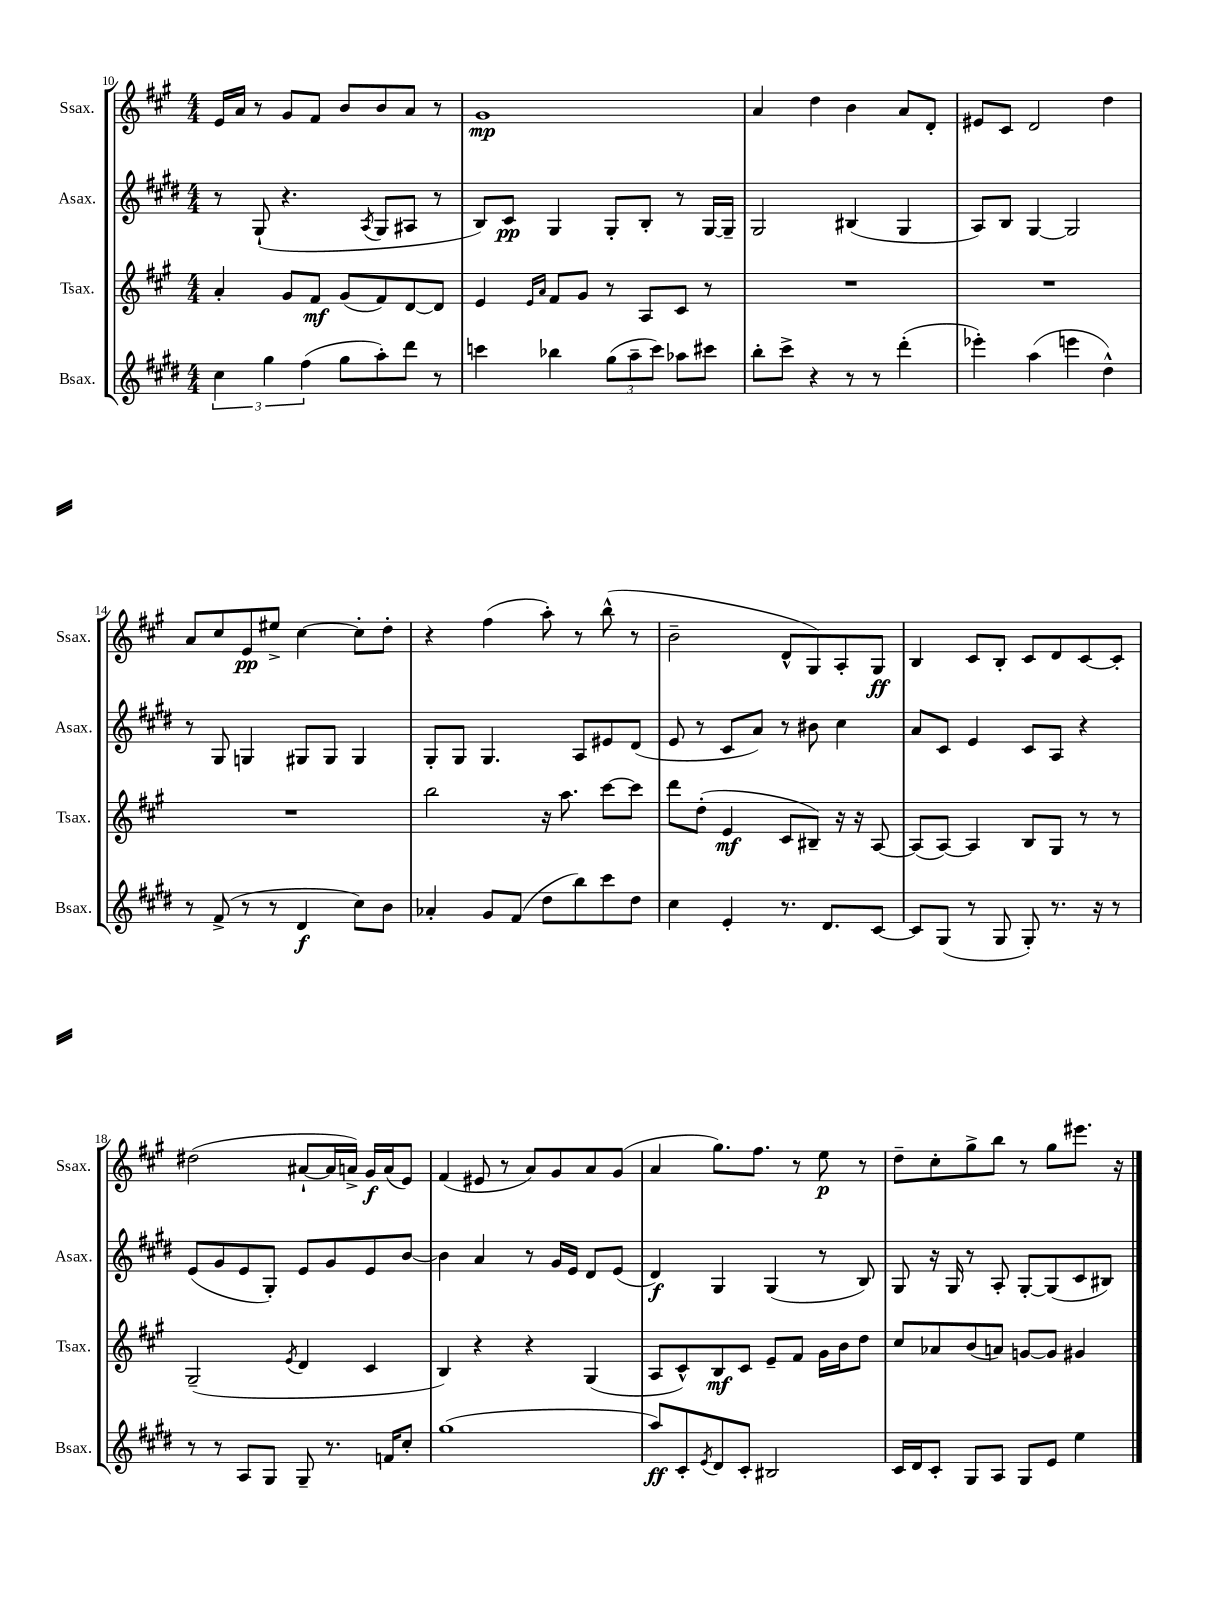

**kern	**dynam	**kern	**dynam	**kern	**dynam	**kern	**dynam
*part4	*part4	*part3	*part3	*part2	*part2	*part1	*part1
*staff4	*staff4	*staff3	*staff3	*staff2	*staff2	*staff1	*staff1
*I"Bsax.	*	*I"Tsax.	*	*I"Asax.	*	*I"Ssax.	*
*I'Bsax.	*	*I'Tsax.	*	*I'Asax.	*	*I'Ssax.	*
*clefG2	*	*clefG2	*	*clefG2	*	*clefG2	*
*k[f#c#g#d#]	*	*k[f#c#g#]	*	*k[f#c#g#d#]	*	*k[f#c#g#]	*
*M4/4	*	*M4/4	*	*M4/4	*	*M4/4	*
=10	=10	=10	=10	=10	=10	=10	=10
6cc#\	.	4a'/	.	8r	.	16e/LL	.
.	.	.	.	.	.	16a/JJ	.
.	.	.	.	(8G#`/	.	8r	.
6gg#\	.	.	.	.	.	.	.
.	.	8g#/L	.	4.r	.	8g#/L	.
(6ff#\	.	.	.	.	.	.	.
.	.	8f#/J	mf	.	.	8f#/J	.
8gg#\L	.	(8g#/L	.	.	.	8b/L	.
.	.	.	.	8qA/	.	.	.
8aa'\)	.	8f#/)	.	8G#/L	.	8b/	.
8ddd#\J	.	[8d/	.	8A#X/J	.	8a/J	.
8r	.	8d/J]	.	8r	.	8r	.
=11	=11	=11	=11	=11	=11	=11	=11
4cccn\	.	4e/	.	8B/L)	.	1g#	mp
.	.	.	.	8c#/J	pp	.	.
.	.	16qqe/LL	.	.	.	.	.
.	.	16qqa/JJ	.	.	.	.	.
4bb-X\	.	8f#/L	.	4G#/	.	.	.
.	.	8g#/J	.	.	.	.	.
(12gg#\L	.	8r	.	8G#'/L	.	.	.
12aa~\	.	.	.	.	.	.	.
.	.	8A/L	.	8B'/J	.	.	.
12ccc\J)	.	.	.	.	.	.	.
8aa-X\L	.	8c#/J	.	8r	.	.	.
8ccc#X\J	.	8r	.	[16G#/LL	.	.	.
.	.	.	.	16G#~/JJ]	.	.	.
=12	=12	=12	=12	=12	=12	=12	=12
8bb'\L	.	1r	.	2G#/	.	4a/	.
8ccc#^\J	.	.	.	.	.	.	.
4r	.	.	.	.	.	4dd\	.
8r	.	.	.	(4B#X/	.	4b\	.
8r	.	.	.	.	.	.	.
(4ddd#'\	.	.	.	4G#/	.	8a/L	.
.	.	.	.	.	.	8d'/J	.
=13	=13	=13	=13	=13	=13	=13	=13
4eee-X'\)	.	1r	.	8A/L)	.	8e#X/L	.
.	.	.	.	8B/J	.	8c#/J	.
(4aa\	.	.	.	[4G#/	.	2d/	.
4eeen\	.	.	.	2G#/]	.	.	.
4dd#^^\)	.	.	.	.	.	4dd\	.
!!LO:LB:g=z
=14	=14	=14	=14	=14	=14	=14	=14
8r	.	1r	.	8r	.	8a/L	.
(8f#^/	.	.	.	8G#/	.	8cc#/	.
8r	.	.	.	4Gn/	.	8e/	pp
8r	.	.	.	.	.	8ee#X^/J	.
4d#/	f	.	.	8G#X/L	.	[4cc#\	.
.	.	.	.	8G#/J	.	.	.
8cc#\L)	.	.	.	4G#/	.	8cc#'\L]	.
8b\J	.	.	.	.	.	8dd'\J	.
=15	=15	=15	=15	=15	=15	=15	=15
4a-X'/	.	2bb\	.	8G#'/L	.	4r	.
.	.	.	.	8G#/J	.	.	.
8g#/L	.	.	.	4.G#/	.	(4ff#\	.
(8f#/J	.	.	.	.	.	.	.
8dd#\L	.	16r	.	.	.	8aa'\)	.
.	.	8.aa\	.	.	.	.	.
8bb\)	.	.	.	8A/L	.	8r	.
8ccc#\	.	[8ccc#\L	.	8e#X/	.	(8bb^^\	.
8dd#\J	.	8ccc#\J]	.	(8d#/J	.	8r	.
=16	=16	=16	=16	=16	=16	=16	=16
4cc#\	.	8ddd\L	.	8e/	.	2b~\	.
.	.	(8dd'\J	.	8r	.	.	.
4e'/	.	4e/	mf	8c#/L	.	.	.
.	.	.	.	8a/J)	.	.	.
8.r	.	8c#/L	.	8r	.	8d^^/L	.
.	.	8B#X~/J)	.	8b#X\	.	8G#/)	.
8.d#/L	.	.	.	.	.	.	.
.	.	16r	.	4cc#\	.	8A'/	.
.	.	16r	.	.	.	.	.
[8c#/J	.	[8A/	.	.	.	8G#/J	ff
=17	=17	=17	=17	=17	=17	=17	=17
8c#/L]	.	(8A/L]	.	8a/L	.	4B/	.
(8G#/J	.	[8A/J)	.	8c#/J	.	.	.
8r	.	4A/]	.	4e/	.	8c#/L	.
8G#/	.	.	.	.	.	8B'/J	.
8G#'/)	.	8B/L	.	8c#/L	.	8c#/L	.
8.r	.	8G#/J	.	8A/J	.	8d/	.
.	.	8r	.	4r	.	[8c#/	.
16r	.	.	.	.	.	.	.
8r	.	8r	.	.	.	8c#'/J]	.
!!LO:LB:g=z
=18	=18	=18	=18	=18	=18	=18	=18
8r	.	(2G#~/	.	(8e/L	.	(2dd#X\	.
8r	.	.	.	8g#/	.	.	.
8A/L	.	.	.	8e/	.	.	.
8G#/J	.	.	.	8G#'/J)	.	.	.
.	.	8qe/	.	.	.	.	.
8G#~/	.	4d/	.	8e/L	.	[8a#X`/L	.
8.r	.	.	.	8g#/	.	16a#/L]	.
.	.	.	.	.	.	16an^/JJ)	.
.	.	4c#/	.	8e/	.	16g#/LL	f
16fn/KL	.	.	.	.	.	(16a/J	.
8cc#'/J	.	.	.	[8b/J	.	8e/J)	.
=19	=19	=19	=19	=19	=19	=19	=19
(1gg#	.	4B/)	.	4b\]	.	(4f#/	.
.	.	4r	.	4a/	.	8e#X/	.
.	.	.	.	.	.	8r	.
.	.	4r	.	8r	.	8a/L)	.
.	.	.	.	16g#/LL	.	8g#/	.
.	.	.	.	16e/JJ	.	.	.
.	.	(4G#/	.	8d#/L	.	8a/	.
.	.	.	.	(8e/J	.	(8g#/J	.
=20	=20	=20	=20	=20	=20	=20	=20
8aa/L)	ff	8A/L	.	4d#/)	f	4a/	.
8c#'/	.	8c#^^/)	.	.	.	.	.
8qe/	.	.	.	.	.	.	.
8d#/	.	8B/	mf	4G#/	.	8.gg#\L)	.
8c#'/J	.	8c#/J	.	.	.	.	.
.	.	.	.	.	.	8.ff#\J	.
2B#X/	.	8e~/L	.	(4G#/	.	.	.
.	.	8f#/J	.	.	.	8r	.
.	.	16g#\LL	.	8r	.	8ee\	p
.	.	16b\J	.	.	.	.	.
.	.	8dd\J	.	8B/)	.	8r	.
=21	=21	=21	=21	=21	=21	=21	=21
16c#/LL	.	8cc#/L	.	8G#/	.	8dd~\L	.
16d#/J	.	.	.	.	.	.	.
8c#'/J	.	8a-X/	.	16r	.	8cc#'\	.
.	.	.	.	16G#/	.	.	.
8G#/L	.	(8b/	.	8r	.	8gg#^\	.
8A/J	.	8an/J)	.	8A'/	.	8bb\J	.
8G#/L	.	[8gn/L	.	[8G#'/L	.	8r	.
8e/J	.	8g/J]	.	(8G#/]	.	8gg#\L	.
4ee\	.	4g#X/	.	8c#/	.	8.eee#X\J	.
.	.	.	.	8B#X/J)	.	.	.
.	.	.	.	.	.	16r	.
==	==	==	==	==	==	==	==
*-	*-	*-	*-	*-	*-	*-	*-
